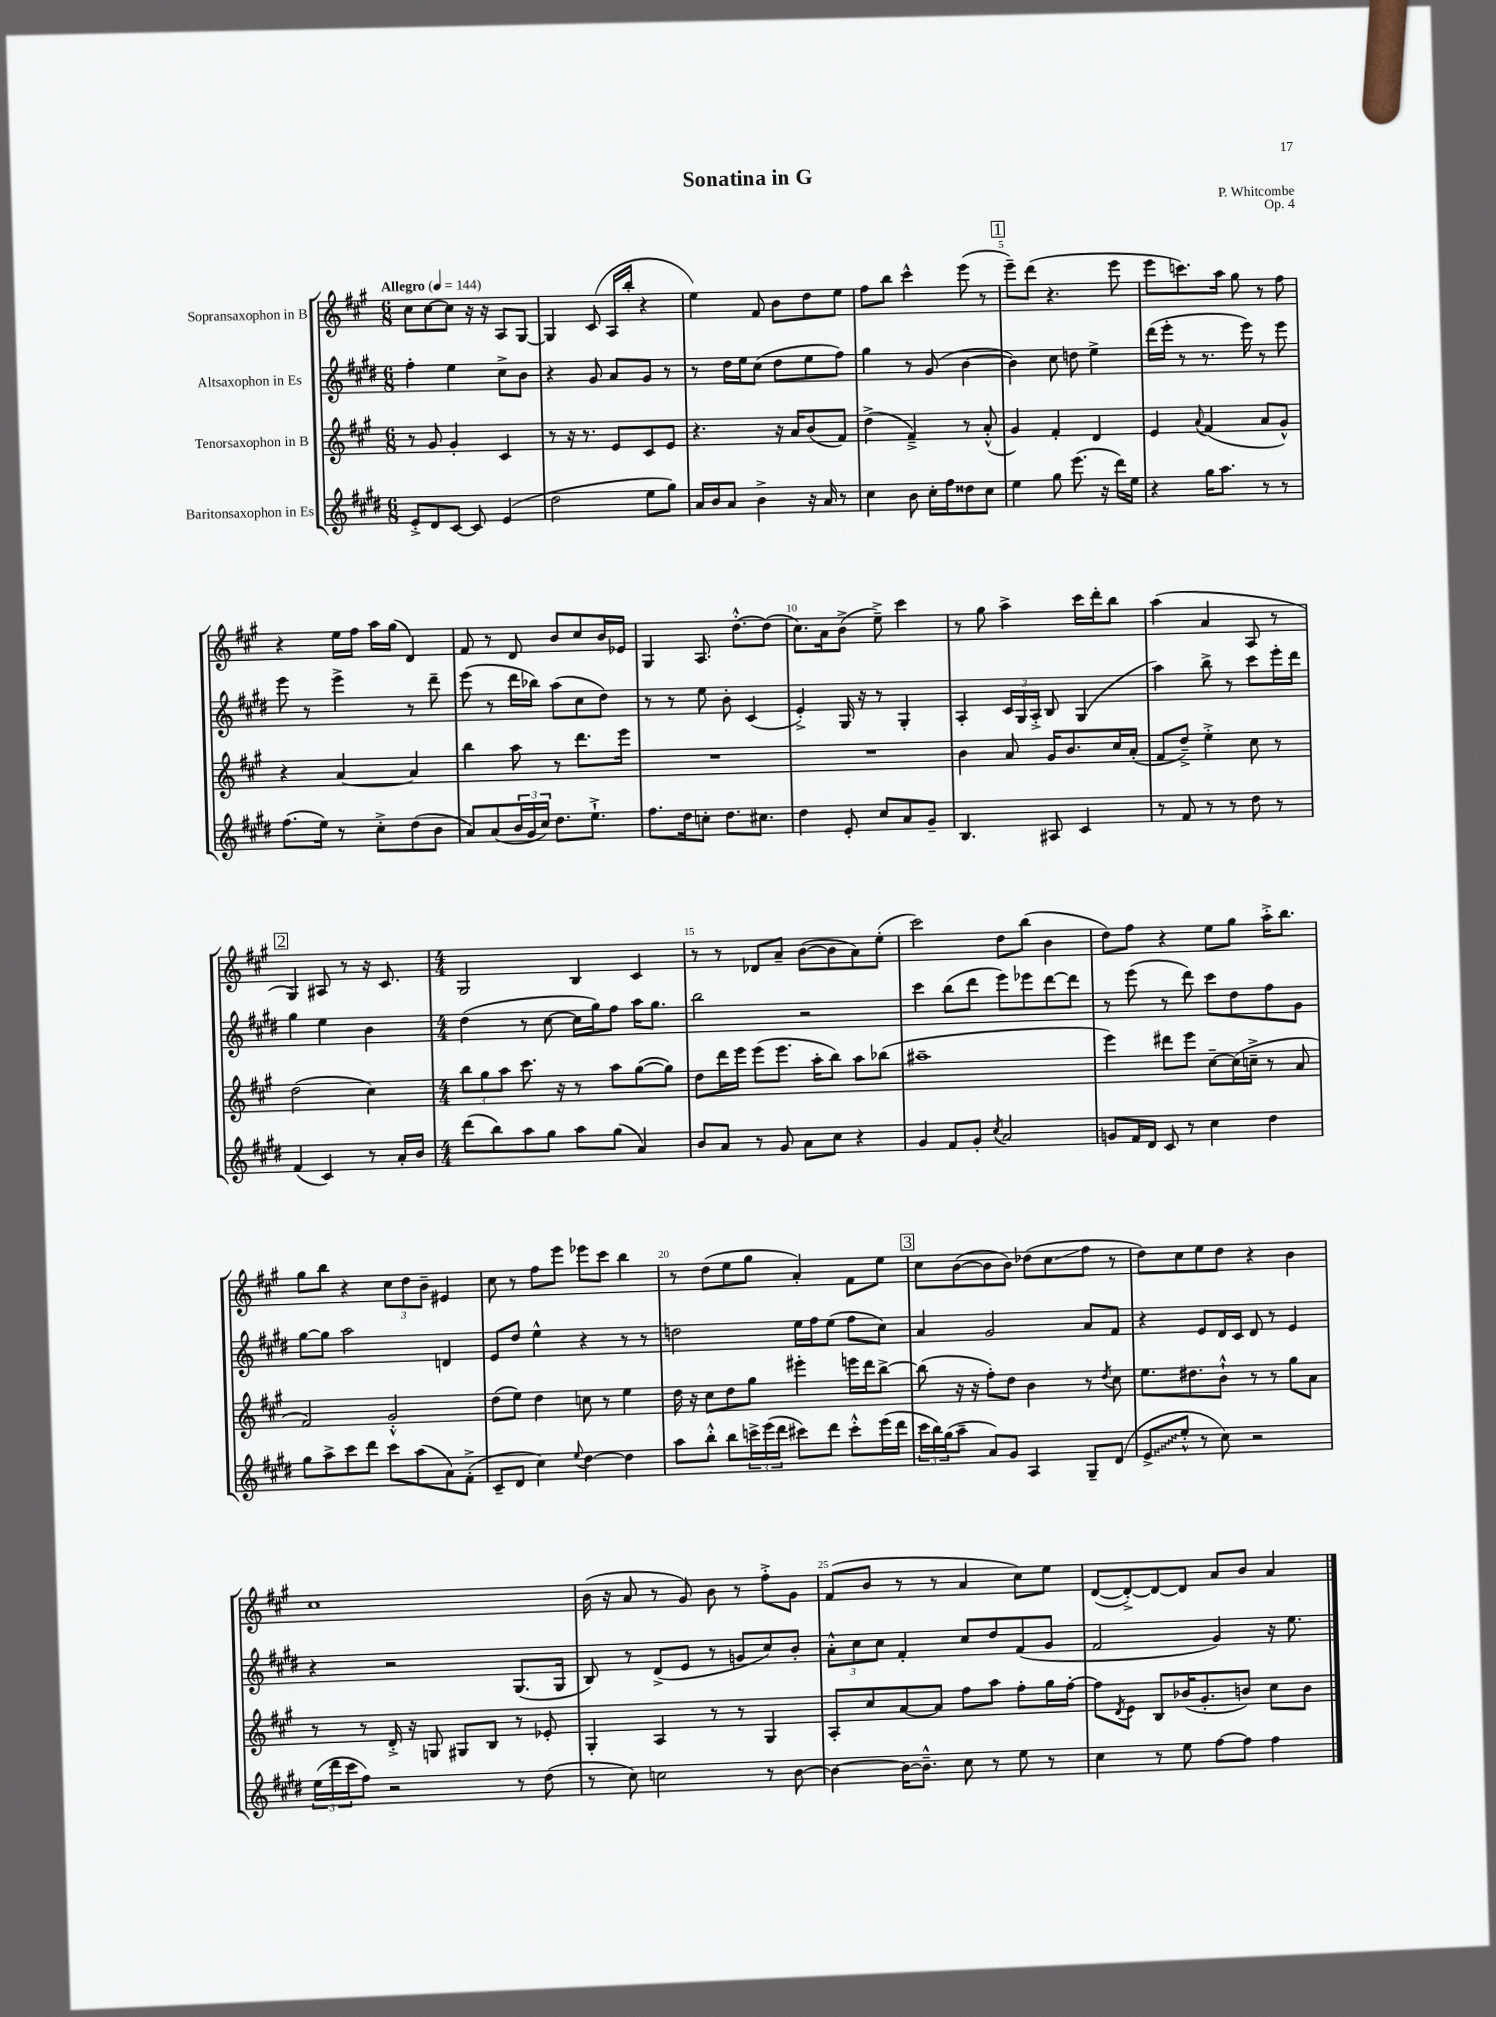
\header { title = "Sonatina in G" composer = "P. Whitcombe" opus = "Op. 4" }
<<
\new StaffGroup <<
\new Staff = "s0" \with { instrumentName = "Sopransaxophon in B" } {
    \clef treble \key a \major \numericTimeSignature \time 6/8 \tempo "Allegro" 4 = 144
    cis''8 cis''8~ cis''8 r16 r16 a8 gis8~ |
    gis4 cis'8( a16 b''16-. r4 |
    e''4) fis'8 b'8 d''8 e''8 |
    fis''8 b''8 cis'''4-^ e'''8( r8 |
    \mark \markup { \box "1" } e'''8--) d'''8( r4. e'''8 |
    e'''8 c'''8.) a''16 gis''8 r8 fis''8 |
    r4 e''16 fis''16 a''16 gis''16( d'4) |
    fis'8 r8 d'8 b'8 cis''8 b'16 ees'16 |
    gis4 a8. d''8.~-.-^ d''8( |
    cis''8.) a'16 b'8->( e''8--->) cis'''4 |
    r8 gis''8 a''4-> cis'''16 d'''16-. b''8 |
    a''4( a'4 a8 r8 |
    \mark \markup { \box "2" } gis4) ais8 r8 r16 cis'8. |
    \numericTimeSignature \time 4/4 gis2 b4 cis'4 |
    r8 r8 des'8 a'8-- b'8~( b'8 a'8) e''8-.( |
    cis'''2) d''8 b''8( b'4 |
    d''8) fis''8 r4 e''8 gis''8 a''16-.-> b''8. |
    gis''8 b''8 r4 \tuplet 3/2 { cis''8 d''8 b'8-- } eis'4 |
    cis''8 r8 fis''8 e'''8 ees'''8 cis'''8 b''4 |
    r8 d''8( e''8 gis''8 a'4-.) fis'8 e''8 |
    \mark \markup { \box "3" } cis''8 b'8~( b'8 b'8) des''8( cis''8\glissando fis''8 r8 |
    d''8) cis''8 e''8 d''8 r4 b'4 |
    cis''1 |
    b'16( r16 a'8 r8 gis'8) b'8 r8 fis''8-.-> gis'8 |
    fis'8( b'8 r8 r8 a'4 cis''8) e''8 |
    d'8~( d'8~-.->) d'8~ d'8 a'8 b'8 a'4 \bar "|." |
}
\new Staff = "s1" \with { instrumentName = "Altsaxophon in Es" } {
    \clef treble \key e \major \numericTimeSignature \time 6/8
    fis''4-. e''4 cis''8-> b'8 |
    r4 gis'8 a'8 gis'8 r8 |
    r8 dis''16 e''16 cis''8( dis''8 e''8 fis''8) |
    gis''4 r8 gis'8( b'4~ |
    \mark \markup { \box "1" } b'4) cis''8 d''8 e''4-> |
    dis'''16( e'''16-. r8 r8. e'''16) r8 e'''8 |
    e'''8 r8 e'''4-> r8 dis'''8-- |
    e'''8( r8 dis'''16 bes''16) a''8( cis''8 dis''8) |
    r8 r8 e''8 b'8-. cis'4( |
    e'4-.->) gis16 r16 r8 gis4-. |
    a4-. \tuplet 3/2 { cis'16 gis16 a16-.-> } b8 gis4( |
    a''4) b''8-> r8 cis'''8 e'''16-. dis'''16 |
    \mark \markup { \box "2" } gis''4 e''4 b'4 |
    \numericTimeSignature \time 4/4 dis''4( r8 cis''8~ cis''16 gis''16) fis''8 a''16 gis''8. |
    b''2 r2 |
    cis'''4 b''8( dis'''8 e'''8) ees'''8 dis'''8~ dis'''8 |
    r8 e'''8( r8 dis'''8) cis'''8 dis''8 fis''8 gis'8 |
    gis''8~ gis''8 a''2 d'4 |
    e'8 dis''8 e''4-^ r4 r8 r8 |
    d''2 e''16 fis''16 e''8( fis''8 cis''8) |
    \mark \markup { \box "3" } a'4 gis'2 a'8 fis'8 |
    r4 e'8 dis'16 cis'16 dis'8 r8 e'4 |
    r4 r2 gis8.( gis16 |
    b8) r8 dis'8->( e'8 r8 g'8 cis''8) b'8-. |
    \tuplet 3/2 { a'8-.-^ cis''8 cis''8 } fis'4-. cis''8 dis''8 fis'8( gis'8 |
    fis'2 gis'4) r16 e''8. \bar "|." |
}
\new Staff = "s2" \with { instrumentName = "Tenorsaxophon in B" } {
    \clef treble \key a \major \numericTimeSignature \time 6/8
    r8 gis'8 gis'4-. cis'4 |
    r8 r16 r8. e'8 cis'8 e'8 |
    r4. r16 a'16 b'8( fis'8) |
    d''4->( fis'4--->) r8 a'8-.-^( |
    \mark \markup { \box "1" } gis'4) fis'4-. d'4 |
    e'4 \appoggiatura { a'8 } fis'4( a'8 gis'8-^) |
    r4 a'4~ a'4 |
    b''4 a''8 r8 d'''8. e'''16 |
    R2. |
    R2. |
    b'4 a'8 gis'16 b'8. cis''16 a'16-.( |
    fis'8 d''8--->) e''4-.-> cis''8 r8 |
    \mark \markup { \box "2" } d''2( cis''4) |
    \numericTimeSignature \time 4/4 \tuplet 3/2 { b''8 gis''8 a''8 } cis'''8. r16 r8 a''8 gis''8~( gis''8) |
    d''8 d'''16 e'''16 e'''8( e'''8. a''16-. b''8) a''8 bes''8( |
    ais''1-- |
    e'''4) dis'''8 e'''8 cis''8~-- cis''16( c''16---> r8 a'8 |
    fis'2) gis'2-.-^ |
    d''8( e''8) d''4 c''8 r8 e''4 |
    d''16 r16 cis''8 d''8 gis''8 eis'''4-. e'''16 d'''16 b''8~-> |
    \mark \markup { \box "3" } b''8( r16 r16 fis''8-.) d''8 b'4 r8 \acciaccatura { d''8 } cis''8 |
    e''8. dis''8. b'8-!-^ r8 r8 gis''8 a'8 |
    r8 r8 d'16-.-> r16 g8 gis8 b8 r8 ees'8-. |
    gis4-. a4 r8 r8 gis4 |
    a8-. cis''8 a'8~ a'8 fis''8 a''8 fis''8-. gis''16 fis''16~-. |
    fis''8 \acciaccatura { d'8 } e'8 b8 bes'16( gis'8.-. b'8) cis''8 b'8 \bar "|." |
}
\new Staff = "s3" \with { instrumentName = "Baritonsaxophon in Es" } {
    \clef treble \key e \major \numericTimeSignature \time 6/8
    e'8-.-> dis'8 cis'8~ cis'8 e'4( |
    dis''2 e''8 gis''8) |
    a'16 b'16 a'8 b'4-> r16 a'16 r8 |
    cis''4 b'8 cis''16-. fis''16 disis''8 cis''8 |
    \mark \markup { \box "1" } e''4 gis''8 e'''8.( r16 dis'''16) e''16 |
    r4 gis''16 a''8. r8 r8 |
    fis''8.( e''16) r8 cis''8-.-> dis''8( b'8 |
    a'8) a'8( \tuplet 3/2 { b'16 gis'16 cis''16) } dis''8. e''8.-!-> |
    fis''8. dis''16 c''8-. dis''8. cis''8. |
    dis''4 e'8-. cis''8 a'8 gis'8-- |
    b4. ais8 cis'4 |
    r8 fis'8 r8 r8 dis''8 r8 |
    \mark \markup { \box "2" } fis'4( cis'4) r8 a'16-. b'16 |
    \numericTimeSignature \time 4/4 dis'''8( b''8) a''8 gis''8 a''8 gis''8( a'4) |
    b'8 a'8 r8 gis'8 a'8 cis''8 r4 |
    gis'4 fis'8 gis'8-. \acciaccatura { cis''8 } a'2 |
    g'8 fis'16 dis'16 cis'8 r8 cis''4 dis''4 |
    gis''8 a''8-> cis'''8 dis'''8 cis'''8 a''8( a'8) fis'8-.->( |
    cis'8-- dis'8 cis''4) \appoggiatura { e''8 } dis''4~ dis''4 |
    a''8 b''8-.-^ b''8 \tuplet 3/2 { c'''16-> e'''16( dis'''16 } cis'''8) dis'''8 cis'''8-.-^ e'''16( dis'''16 |
    \mark \markup { \box "3" } \tuplet 3/2 { cis'''16 b''16) gis''16( } a''8-- a'8) gis'8 a4 gis8-- dis'8( |
    \once \override Glissando.style = #'zigzag e'8->\glissando e''8-.-^ r8 cis''8) r2 |
    \tuplet 3/2 { e''16( dis'''16 cis'''16 } fis''8) r2 r8 dis''8( |
    r8 cis''8) c''2 r8 b'8~ |
    b'4~ b'16~ b'8.---^ cis''8 r8 e''8 r8 |
    cis''4 r8 e''8 fis''8~ fis''8 fis''4 \bar "|." |
}
>>
>>
\layout { \context { \Score \override BarNumber.break-visibility = ##(#f #t #t) barNumberVisibility = #(every-nth-bar-number-visible 5) } }
